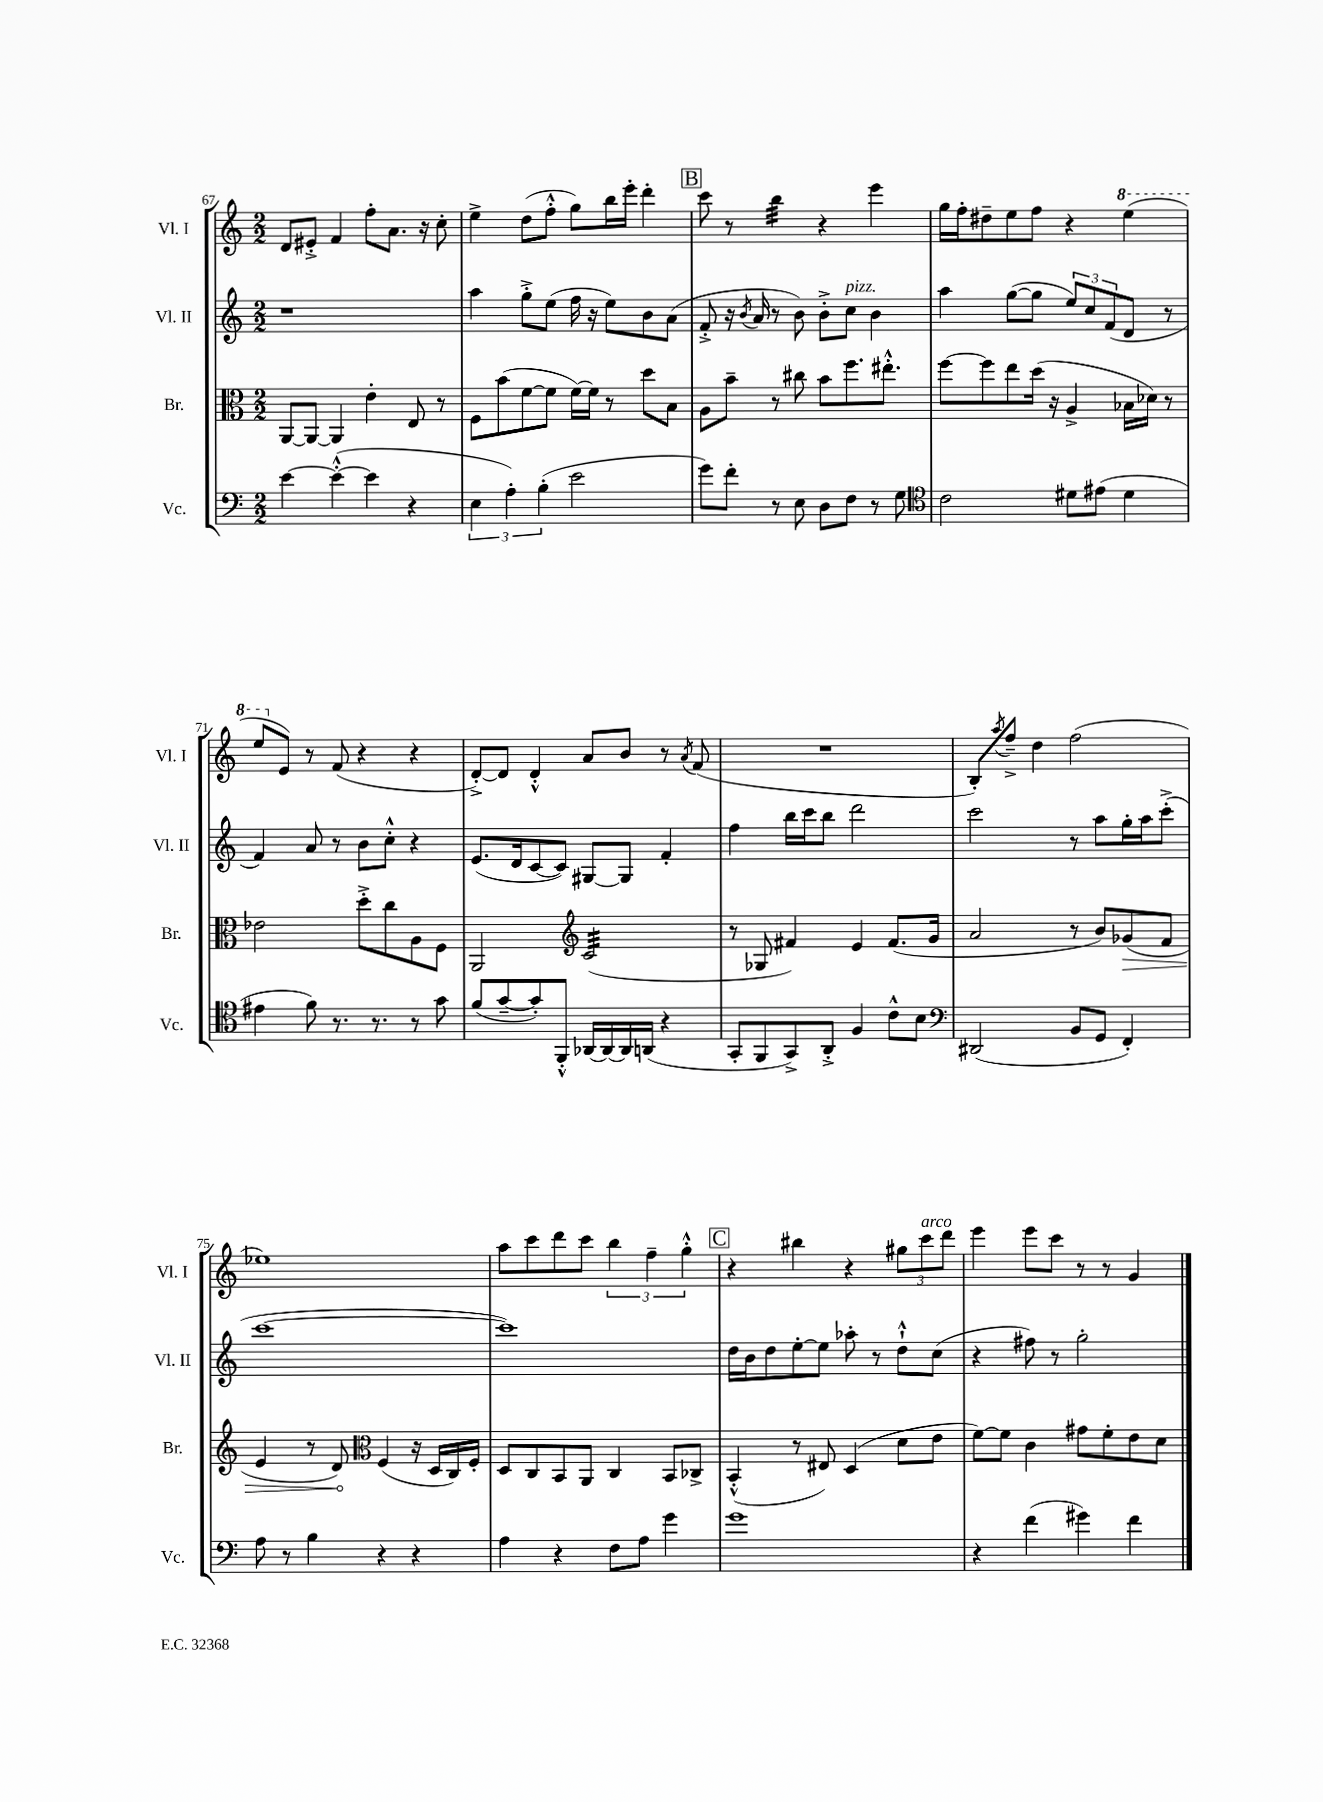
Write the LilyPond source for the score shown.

<<
\new StaffGroup <<
\new Staff = "s0" \with { instrumentName = "Vl. I" shortInstrumentName = "Vl. I" } {
    \clef treble \key c \major \numericTimeSignature \time 2/2
    d'8 eis'8-.-> f'4 f''8-. a'8. r16 c''8-. |
    e''4-> d''8( f''8-.-^ g''8) b''16 e'''16-. d'''4-. |
    \mark \markup { \box "B" } c'''8 r8 b''4:32 r4 e'''4 |
    g''16 f''16-. dis''8-- e''8 f''8 r4 \ottava #1 e'''4( |
    e'''8 \ottava #0 e'8) r8 f'8( r4 r4 |
    d'8~-.->) d'8 d'4-.-^ a'8 b'8 r8 \acciaccatura { a'8 } f'8( |
    R1 |
    b8-.) \acciaccatura { a''8 } f''8---> d''4 f''2( |
    ees''1) |
    a''8 c'''8 d'''8 c'''8 \tuplet 3/2 { b''4 f''4-- g''4-.-^ } |
    \mark \markup { \box "C" } r4 bis''4 r4 \tuplet 3/2 { gis''8 c'''8^\markup { \italic "arco" } d'''8 } |
    e'''4 e'''8 c'''8 r8 r8 g'4 \bar "|." |
}
\new Staff = "s1" \with { instrumentName = "Vl. II" shortInstrumentName = "Vl. II" } {
    \clef treble \key c \major \numericTimeSignature \time 2/2
    r1 |
    a''4 g''8-.-> e''8( f''16 r16 e''8) b'8 a'8( |
    \mark \markup { \box "B" } f'8-.-> r16 \acciaccatura { b'8 } a'16 r8 b'8) b'8-.-> c''8^\markup { \italic "pizz." } b'4 |
    a''4 g''8~( g''8 \tuplet 3/2 { e''8) c''8 f'8( } d'8 r8 |
    f'4) a'8 r8 b'8 c''8-.-^ r4 |
    e'8.( d'16 c'8~ c'8) gis8~ gis8 f'4-. |
    f''4 b''16 c'''16 b''8 d'''2 |
    c'''2 r8 a''8 g''16-. a''16 c'''8-.->( |
    c'''1~ |
    c'''1) |
    \mark \markup { \box "C" } d''16 b'16 d''8 e''8~-. e''8 aes''8-. r8 d''8-!-^ c''8( |
    r4 fis''8) r8 g''2-. \bar "|." |
}
\new Staff = "s2" \with { instrumentName = "Br." shortInstrumentName = "Br." } {
    \clef alto \key c \major \numericTimeSignature \time 2/2
    a,8~ a,8~ a,4 e'4-. e8 r8 |
    f8 b'8( f'8~ f'8 f'16~) f'16 r8 d''8 b8 |
    \mark \markup { \box "B" } a8 b'8-- r8 cis''8 b'8 f''8. eis''8.-.-^ |
    f''8~ f''8 e''8 d''16( r16 a4-> bes16 des'16) r8 |
    ees'2 d''8-.-> c''8 a8 f8 |
    a,2 \clef treble c'2:32( |
    r8 ges8 fis'4) e'4 fis'8.( g'16 |
    a'2 r8 b'8) \once \override Hairpin.circled-tip = ##t ges'8\>( f'8 |
    e'4 r8 d'8\!) \clef alto f4( r16 d16 c16) f16-. |
    d8 c8 b,8 a,8 c4 b,8 ces8-> |
    \mark \markup { \box "C" } b,4-.-^( r8 eis8) d4( d'8 e'8 |
    f'8~) f'8 c'4 gis'8 f'8-. e'8 d'8 \bar "|." |
}
\new Staff = "s3" \with { instrumentName = "Vc." shortInstrumentName = "Vc." } {
    \clef bass \key c \major \numericTimeSignature \time 2/2
    e'4~ e'4~-.-^( e'4 r4 |
    \tuplet 3/2 { e4 a4-.) b4-.( } e'2 |
    \mark \markup { \box "B" } g'8) f'8-. r8 e8 d8 f8 r8 g8 |
    \clef tenor c'2 dis'8 eis'8( dis'4 |
    eis'4 f'8) r8. r8. r8 g'8 |
    f'8( g'8~-- g'8-.) f,8-.-^ aes,16~ aes,16~ aes,16 a,16( r4 |
    g,8-. f,8 g,8->) a,8-.-> f4 c'8-^ b8 |
    \clef bass dis,2( b,8 g,8 f,4-.) |
    a8 r8 b4 r4 r4 |
    a4 r4 f8 a8 g'4 |
    \mark \markup { \box "C" } g'1 |
    r4 f'4( gis'4) f'4 \bar "|." |
}
>>
>>
\layout { \context { \Score currentBarNumber = #67 } }
